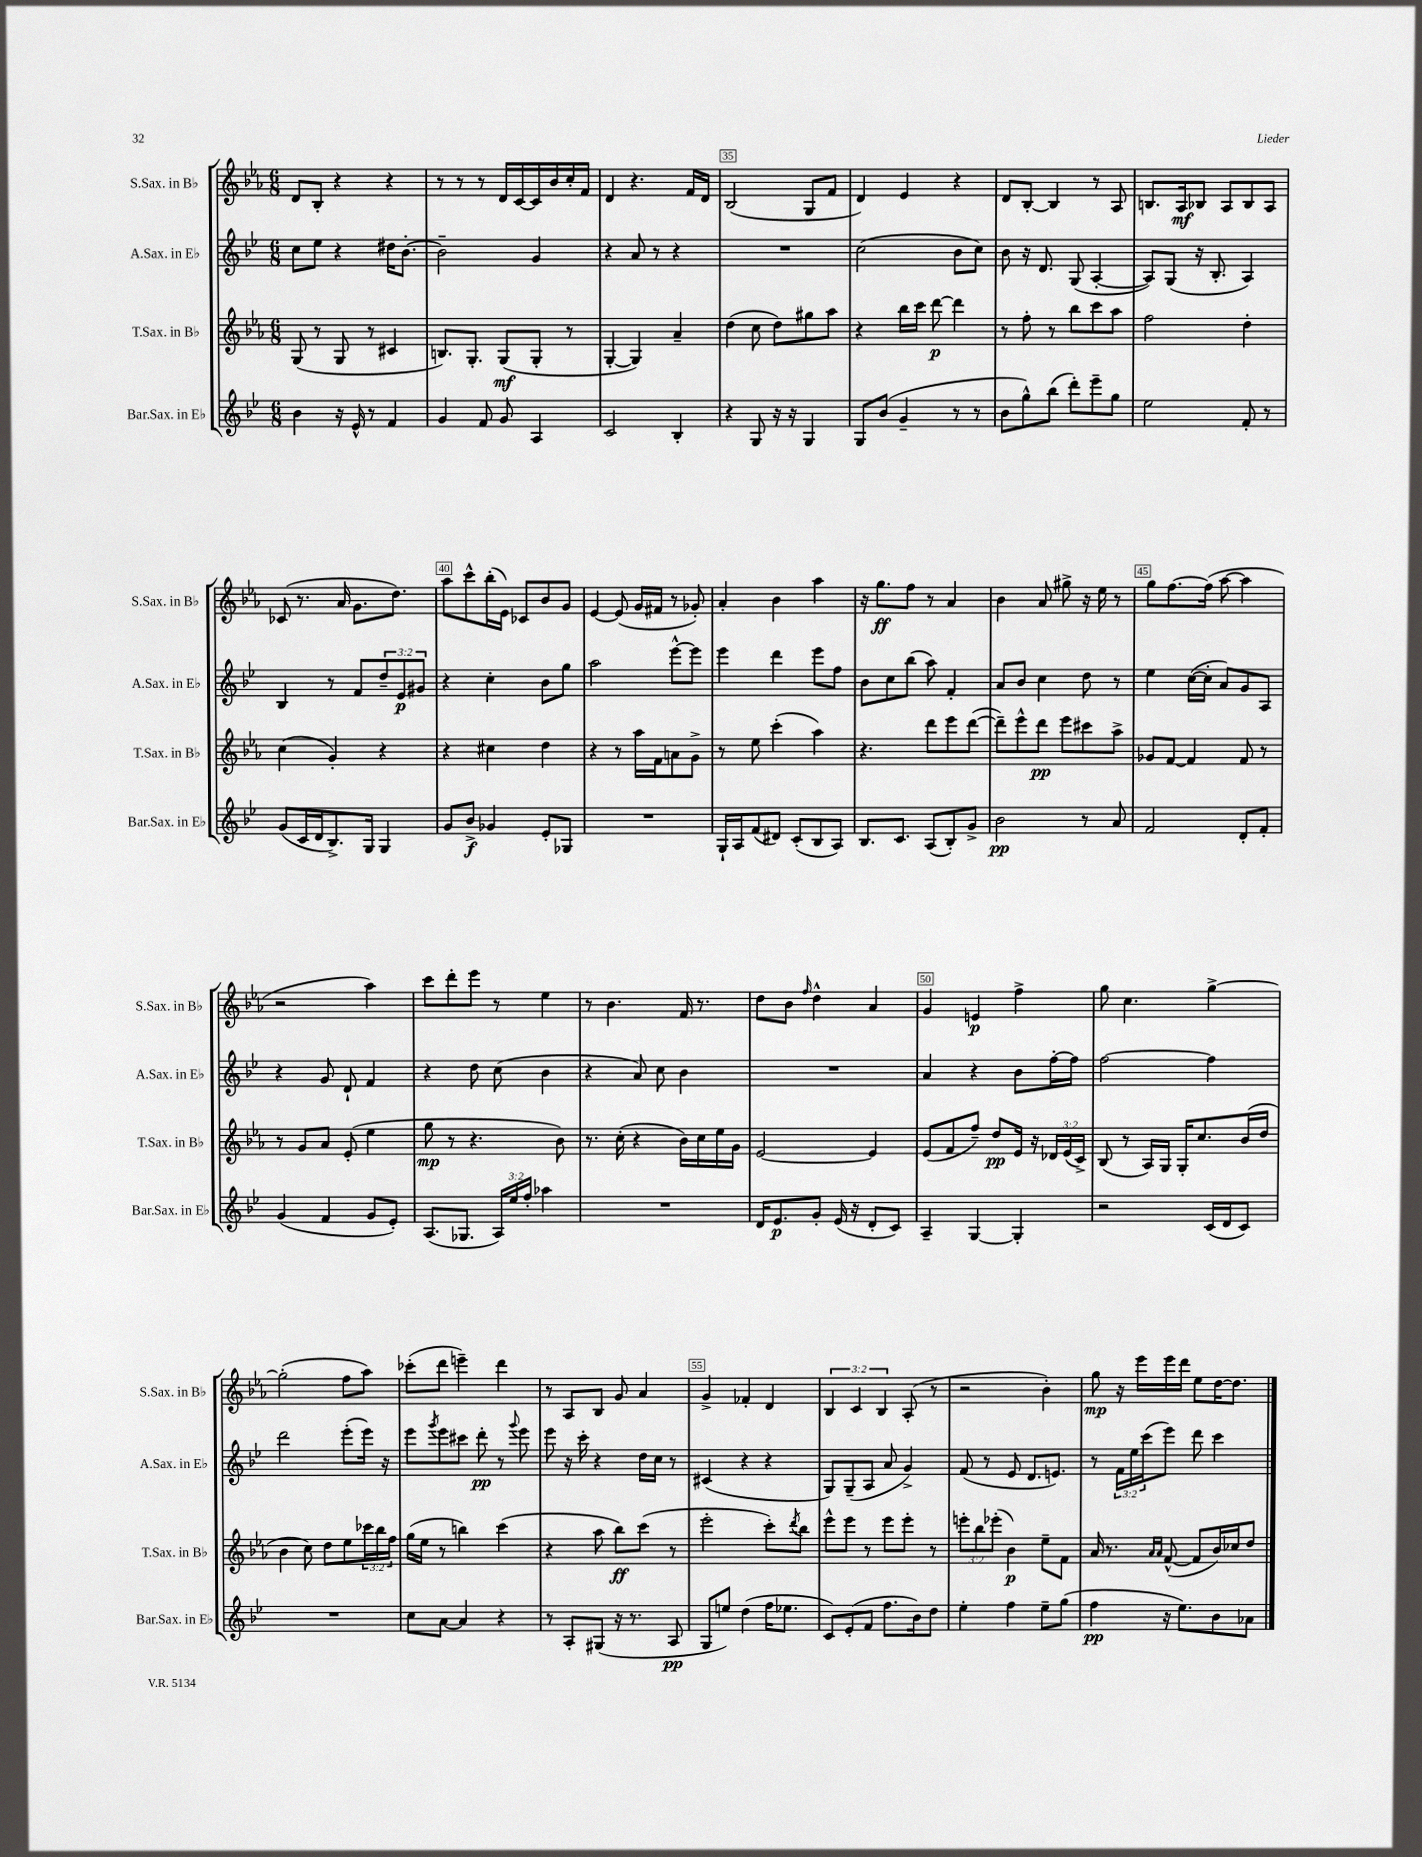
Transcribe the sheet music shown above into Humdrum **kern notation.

**kern	**dynam	**kern	**dynam	**kern	**dynam	**kern	**dynam
*part4	*part4	*part3	*part3	*part2	*part2	*part1	*part1
*staff4	*staff4	*staff3	*staff3	*staff2	*staff2	*staff1	*staff1
*I"Bar.Sax. in E♭	*	*I"T.Sax. in B♭	*	*I"A.Sax. in E♭	*	*I"S.Sax. in B♭	*
*I'Bar.Sax. in E♭	*	*I'T.Sax. in B♭	*	*I'A.Sax. in E♭	*	*I'S.Sax. in B♭	*
*clefG2	*	*clefG2	*	*clefG2	*	*clefG2	*
*k[b-e-]	*	*k[b-e-a-]	*	*k[b-e-]	*	*k[b-e-a-]	*
*M6/8	*	*M6/8	*	*M6/8	*	*M6/8	*
=32	=32	=32	=32	=32	=32	=32	=32
4b-\	.	(8G/	.	8cc\L	.	8d/L	.
.	.	8r	.	8ee-\J	.	8B-'/J	.
16r	.	8G/	.	4r	.	4r	.
16e-^^/	.	.	.	.	.	.	.
8r	.	8r	.	.	.	.	.
4f/	.	4c#X/	.	16dd#X\KL	.	4r	.
.	.	.	.	[8.b-'\J	.	.	.
=33	=33	=33	=33	=33	=33	=33	=33
4g/	.	8.Bn/L)	.	2b-~\]	.	8r	.
.	.	.	.	.	.	8r	.
.	.	8.G'/J	.	.	.	.	.
8f/	.	.	.	.	.	8r	.
8g/	.	(8G/L	mf	.	.	16d/LL	.
.	.	.	.	.	.	[16c/	.
4A/	.	8G'/J	.	4g/	.	16c/]	.
.	.	.	.	.	.	16b-/	.
.	.	8r	.	.	.	16cc'/	.
.	.	.	.	.	.	16f/JJ	.
=34	=34	=34	=34	=34	=34	=34	=34
2c/	.	[4G'/	.	4r	.	4d/	.
.	.	4G/])	.	8a/	.	4.r	.
.	.	.	.	8r	.	.	.
4B-'/	.	4a-~/	.	4r	.	.	.
.	.	.	.	.	.	16f/LL	.
.	.	.	.	.	.	16d/JJ	.
=35	=35	=35	=35	=35	=35	=35	=35
4r	.	(4dd\	.	2.r	.	(2B-/	.
8G/	.	8cc\	.	.	.	.	.
16r	.	8dd\L)	.	.	.	.	.
16r	.	.	.	.	.	.	.
4G/	.	8gg#X\	.	.	.	8G/L	.
.	.	8aa-\J	.	.	.	8f/J	.
=36	=36	=36	=36	=36	=36	=36	=36
8G/L	.	4r	.	(2cc\	.	4d/)	.
(8b-/J	.	.	.	.	.	.	.
4g~/	.	16bb-\LL	.	.	.	4e-/	.
.	.	16ccc\JJ	.	.	.	.	.
.	.	[8ddd\	p	.	.	.	.
8r	.	4ddd\]	.	8b-\L	.	4r	.
8r	.	.	.	8cc\J)	.	.	.
=37	=37	=37	=37	=37	=37	=37	=37
8b-\L	.	8r	.	8b-\	.	8d/L	.
8gg^^\)	.	8ff'\	.	16r	.	[8B-'/J	.
.	.	.	.	8.d/	.	.	.
(8bb-\J	.	8r	.	.	.	4B-/]	.
8ddd'\L)	.	8bb-\L	.	(8G/	.	.	.
8eee-~\	.	8ccc\	.	[4A'/	.	8r	.
8gg\J	.	8aa-\J	.	.	.	8A-/	.
=38	=38	=38	=38	=38	=38	=38	=38
2ee-\	.	2ff\	.	8A/L])	.	8.Bn/L	.
.	.	.	.	(8G/J	.	.	.
.	.	.	.	.	.	16A-/k	mf
.	.	.	.	16r	.	8B-X/J	.
.	.	.	.	8.B-'/	.	.	.
.	.	.	.	.	.	8A-/L	.
8f'/	.	4dd'\	.	4A/)	.	8B-/	.
8r	.	.	.	.	.	8A-/J	.
!!LO:LB:g=z
=39	=39	=39	=39	=39	=39	=39	=39
(8g/L	.	(4cc\	.	4B-/	.	(8c-X/	.
16c/L	.	.	.	.	.	8.r	.
16d/J	.	.	.	.	.	.	.
8.B-^/)	.	4g'/)	.	8r	.	.	.
.	.	.	.	.	.	16a-/	.
.	.	.	.	8f/L	.	8.g\L	.
16G/Jk	.	.	.	.	.	.	.
4G/	.	4r	.	12dd~/	.	.	.
.	.	.	.	.	.	8.dd\J)	.
.	.	.	.	12e-/	p	.	.
.	.	.	.	12g#X/J	.	.	.
=40	=40	=40	=40	=40	=40	=40	=40
8g/L	.	4r	.	4r	.	8aa-\L	.
8b-^/J	f	.	.	.	.	8ccc^^\	.
4g-X/	.	4cc#X\	.	4cc'\	.	(16bb-'\L	.
.	.	.	.	.	.	16e-\JJ)	.
.	.	.	.	.	.	8c-X/L	.
8e-'/L	.	4dd\	.	8b-\L	.	8b-/	.
8G-X/J	.	.	.	8gg\J	.	8g/J	.
=41	=41	=41	=41	=41	=41	=41	=41
2.r	.	4r	.	2aa\	.	[4e-/	.
.	.	8r	.	.	.	(8e-/]	.
.	.	16aa-\LL	.	.	.	16g/LL	.
.	.	16f\J	.	.	.	16f#X/JJ	.
.	.	8an\	.	[8eee-^^\L	.	8r	.
.	.	8g^\J	.	8eee-\J]	.	8g-X'/)	.
=42	=42	=42	=42	=42	=42	=42	=42
16G`/LL	.	8r	.	4eee-\	.	4a-'/	.
16A/J	.	.	.	.	.	.	.
(8f/	.	8ee-\	.	.	.	.	.
8d#X/J)	.	(4ccc'\	.	4ddd\	.	4b-\	.
(8c'/L	.	.	.	.	.	.	.
8B-/	.	4aa-\)	.	8eee-\L	.	4aa-\	.
8A/J)	.	.	.	8ff\J	.	.	.
=43	=43	=43	=43	=43	=43	=43	=43
8.B-/L	.	4.r	.	8b-\L	.	16r	.
.	.	.	.	.	.	8.gg\L	ff
.	.	.	.	8cc\	.	.	.
8.c/J	.	.	.	.	.	.	.
.	.	.	.	(8bb-\J	.	8ff\J	.
(8A/L	.	8ddd\L	.	8aa\)	.	8r	.
8B-'/)	.	8eee-\	.	4f'/	.	4a-/	.
8g^/J	.	([8ddd\J	.	.	.	.	.
=44	=44	=44	=44	=44	=44	=44	=44
2b-\	pp	8ddd~\L])	.	8a/L	.	4b-\	.
.	.	8eee-^^\	.	8b-/J	.	.	.
.	.	8ddd\J	pp	4cc\	.	8a-/	.
.	.	8eee-\L	.	.	.	8gg#X^\	.
8r	.	8ccc#X\	.	8dd\	.	16r	.
.	.	.	.	.	.	16ee-\	.
8a/	.	8aa-^\J	.	8r	.	8r	.
=45	=45	=45	=45	=45	=45	=45	=45
2f/	.	8g-X/L	.	4ee-\	.	8gg\L	.
.	.	[8f/J	.	.	.	[8.ff\	.
.	.	4f/]	.	([16cc\LL	.	.	.
.	.	.	.	16cc'\JJ]	.	(16ff\Jk]	.
.	.	.	.	8a/L)	.	[8aa-\	.
8d'/L	.	8f/	.	8g/	.	4aa-\]	.
8f'/J	.	8r	.	8A/J	.	.	.
!!LO:LB:g=z
=46	=46	=46	=46	=46	=46	=46	=46
(4g/	.	8r	.	4r	.	2r	.
.	.	8g/L	.	.	.	.	.
4f/	.	8a-/J	.	8g/	.	.	.
.	.	(8e-'/	.	8d`/	.	.	.
8g/L	.	4ee-\	.	4f/	.	4aa-\)	.
8e-'/J)	.	.	.	.	.	.	.
=47	=47	=47	=47	=47	=47	=47	=47
(8.A/L	.	8gg\	mp	4r	.	8ccc\L	.
.	.	8r	.	.	.	8ddd'\	.
8.G-X/J	.	.	.	.	.	.	.
.	.	4.r	.	8dd\	.	8eee-\J	.
24A/LL)	.	.	.	(8cc\	.	8r	.
24ee-/	.	.	.	.	.	.	.
24ff'/JJ	.	.	.	.	.	.	.
4aa-X\	.	.	.	4b-\	.	4ee-\	.
.	.	8b-\)	.	.	.	.	.
=48	=48	=48	=48	=48	=48	=48	=48
2.r	.	8.r	.	4r	.	8r	.
.	.	.	.	.	.	4.b-\	.
.	.	(16cc'\	.	.	.	.	.
.	.	4r	.	8a/)	.	.	.
.	.	.	.	8cc\	.	.	.
.	.	16b-\LL)	.	4b-\	.	16f/	.
.	.	16cc\	.	.	.	8.r	.
.	.	16ee-\	.	.	.	.	.
.	.	16g\JJ	.	.	.	.	.
=49	=49	=49	=49	=49	=49	=49	=49
16d/KL	.	[2e-/	.	2.r	.	8dd\L	.
8.e-/	p	.	.	.	.	.	.
.	.	.	.	.	.	8b-\J	.
.	.	.	.	.	.	16qqff/	.
8g'/J	.	.	.	.	.	4dd^^\	.
(16e-/	.	.	.	.	.	.	.
16r	.	.	.	.	.	.	.
8d'/L	.	4e-/]	.	.	.	4a-/	.
8c/J)	.	.	.	.	.	.	.
=50	=50	=50	=50	=50	=50	=50	=50
4A~/	.	(8e-/L	.	4a/	.	4g/	.
.	.	8f/	.	.	.	.	.
[4G/	.	8ff~/J)	.	4r	.	4en/	p
.	.	8dd/L	pp	.	.	.	.
4G'/]	.	16e-/Jk	.	8b-\L	.	4ff^\	.
.	.	16r	.	.	.	.	.
.	.	24d-X/LL	.	[16ff'\L	.	.	.
.	.	(24e-/	.	.	.	.	.
.	.	.	.	16ff\JJ]	.	.	.
.	.	24c^/JJ)	.	.	.	.	.
=51	=51	=51	=51	=51	=51	=51	=51
2r	.	(8B-/	.	[2ff\	.	8gg\	.
.	.	8r	.	.	.	4.cc\	.
.	.	16A-/LL)	.	.	.	.	.
.	.	16G/JJ	.	.	.	.	.
.	.	16G'/KL	.	.	.	.	.
.	.	8.cc/	.	.	.	.	.
(16c/LL	.	.	.	4ff\]	.	[4gg^\	.
16d/J	.	.	.	.	.	.	.
8c/J)	.	(16b-/L	.	.	.	.	.
.	.	16dd/JJ	.	.	.	.	.
!!LO:LB:g=z
=52	=52	=52	=52	=52	=52	=52	=52
2.r	.	4b-\	.	2ddd\	.	(2gg'\]	.
.	.	8cc\)	.	.	.	.	.
.	.	8dd\L	.	.	.	.	.
.	.	8ee-\	.	(8eee-'\L	.	8ff\L	.
.	.	24ccc-X\L	.	16eee-\Jk)	.	8aa-\J)	.
.	.	24bb-\	.	.	.	.	.
.	.	.	.	16r	.	.	.
.	.	24ff\JJ	.	.	.	.	.
=53	=53	=53	=53	=53	=53	=53	=53
8cc\L	.	(16gg\LL	.	8eee-\L	.	(8ccc-X'\L	.
.	.	16ee-\JJ	.	.	.	.	.
.	.	.	.	8qggg/	.	.	.
[8a\J	.	8r	.	8eee-\	.	8ddd\J	.
4a/]	.	4bbn\)	.	8ccc#X\J	.	4eeen~\)	.
.	.	.	.	8ddd'\	pp	.	.
4r	.	(4ccc\	.	8r	.	4ddd\	.
.	.	.	.	8qqggg/	.	.	.
.	.	.	.	8eee-\	.	.	.
=54	=54	=54	=54	=54	=54	=54	=54
8r	.	4r	.	8eee-\	.	8r	.
8A'/L	.	.	.	16r	.	8A-/L	.
.	.	.	.	16ccc'\	.	.	.
(8G#X/J	.	8aa-\	.	4r	.	8B-/J	.
16r	.	8bb-\L)	ff	.	.	8g/	.
8.r	.	.	.	.	.	.	.
.	.	(8ccc\J	.	16dd\LL	.	4a-/	.
.	.	.	.	16cc\JJ	.	.	.
8A/	pp	8r	.	8r	.	.	.
=55	=55	=55	=55	=55	=55	=55	=55
8G/L	.	2eee-'\	.	(4c#X/	.	4g^/	.
8een/J)	.	.	.	.	.	.	.
(4dd\	.	.	.	4r	.	4f-X'/	.
16ff\KL	.	8ccc'\L)	.	4r	.	4d/	.
8.ee-X\J	.	.	.	.	.	.	.
.	.	8qddd/	.	.	.	.	.
.	.	8bb-\J	.	.	.	.	.
=56	=56	=56	=56	=56	=56	=56	=56
8c/L)	.	8eee-^^\L	.	8G/L)	.	6B-/	.
(8e-'/	.	8eee-\J	.	(8G~/	.	.	.
.	.	.	.	.	.	6c/	.
8f/J	.	8r	.	8A/J	.	.	.
.	.	.	.	.	.	6B-/	.
8.ff\L	.	8eee-\L	.	8a/	.	.	.
.	.	8eee-'\J	.	4g^/)	.	(8A-'/	.
16b-\k)	.	.	.	.	.	.	.
8dd\J	.	8r	.	.	.	8r	.
=57	=57	=57	=57	=57	=57	=57	=57
4ee-'\	.	12eeen'\L	.	(8f/	.	2r	.
.	.	12bb-\	.	.	.	.	.
.	.	.	.	8r	.	.	.
.	.	(12eee-X'\J	.	.	.	.	.
4ff\	.	4b-\)	p	8e-/	.	.	.
.	.	.	.	8.d/L	.	.	.
8ee-~\L	.	8ee-~\L	.	.	.	4b-'\)	.
.	.	.	.	8.en/J)	.	.	.
(8gg\J	.	8f\J	.	.	.	.	.
=58	=58	=58	=58	=58	=58	=58	=58
4ff\	pp	16a-/	.	8r	.	8gg\	mp
.	.	8.r	.	.	.	.	.
.	.	.	.	24f\LL	.	16r	.
.	.	.	.	24ee-\	.	.	.
.	.	.	.	.	.	16eee-\LL	.
.	.	.	.	(24ccc\J	.	.	.
.	.	16qqa-/LL	.	.	.	.	.
.	.	16qqa-/JJ	.	.	.	.	.
16r	.	([8f^^/	.	8eee-\J)	.	16eee-\	.
8.ee-\L)	.	.	.	.	.	16ddd\JJ	.
.	.	8f/L]	.	8ddd\	.	8ee-\L	.
8b-\	.	16b-/L)	.	4ccc\	.	[16dd\K	.
.	.	16cc-X/J	.	.	.	8.dd\J]	.
8a-X\J	.	8dd/J	.	.	.	.	.
==	==	==	==	==	==	==	==
*-	*-	*-	*-	*-	*-	*-	*-
